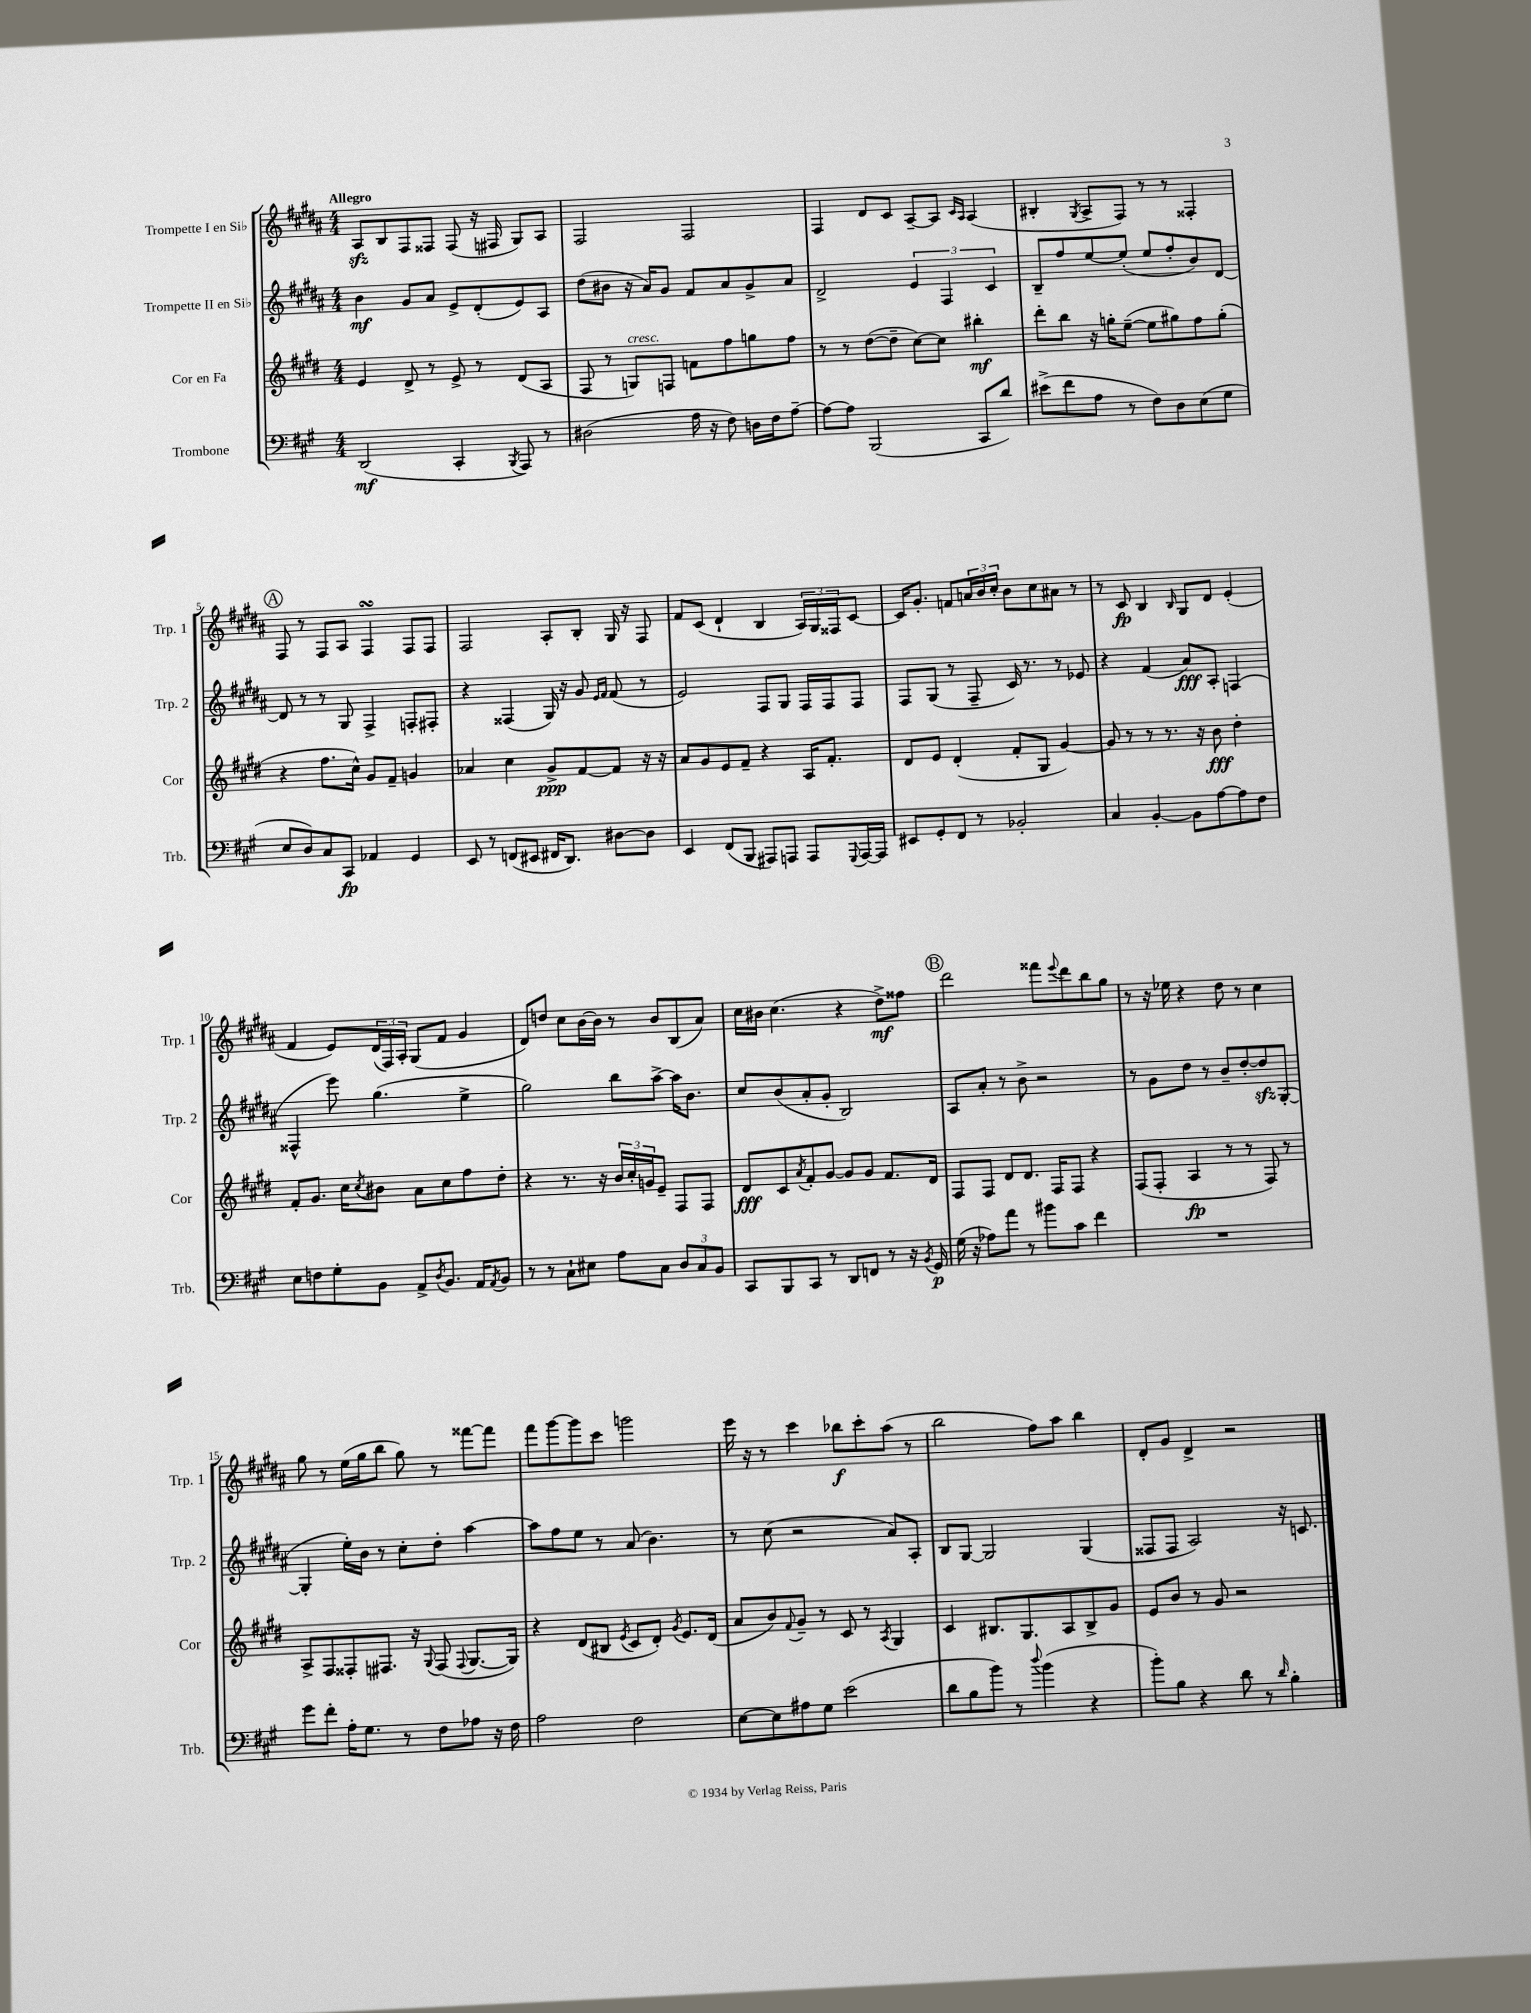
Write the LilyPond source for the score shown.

<<
\new StaffGroup <<
\new Staff = "s0" \with { instrumentName = "Trompette I en Sib" shortInstrumentName = "Trp. 1" } {
    \clef treble \key b \major \numericTimeSignature \time 4/4 \tempo "Allegro"
    ais8\sfz b8 fis8 fisis8 fisis8( r16 fis16 gis8) ais8 |
    fis2 fis2 |
    fis4 dis'8 cis'8 ais8~-- ais8 \grace { cis'16 ais16 } ais4( |
    bis4-. \acciaccatura { gis8 } ais8-> fis8) r8 r8 fisis4-. |
    \mark \markup { \circle "A" } fis8 r8 fis8 ais8 fis4\turn fis8 fis8 |
    fis2 ais8-. b8-. gis16 r16 fis8 |
    fis'8 cis'8( dis'4-! b4 \tuplet 3/2 { ais16) gis16 fisis16 } cis'8~ |
    cis'16 gis'8.-. f'8 \tuplet 3/2 { a'16 b'16 cis''16-. } b'8 cis''8 ais'8 r8 |
    r8 cis'8\fp b4 \grace { b16 } gis8 dis'8 e'4-.( |
    fis'4 e'8) \tuplet 3/2 { dis'16( fis16) ais16-. } gis8( fis'8 gis'4 |
    dis'8) d''8 cis''8 b'16~ b'16 r8 b'8 b8( ais'8) |
    cis''16 bis'16 cis''4.( r4 dis''8->\mf) fisis''8 |
    \mark \markup { \circle "B" } dis'''2 fisis'''8 \appoggiatura { e'''8 } dis'''8 b''8 gis''8 |
    r8 r16 ees''16 r4 dis''8 r8 cis''4 |
    gis''8 r8 e''16( gis''16 b''8 gis''8) r8 fisis'''8~ fisis'''8 |
    fis'''8 gis'''8~ gis'''8 cis'''8 g'''2 |
    e'''16 r16 r8 cis'''4 bes''8\f cis'''8-. ais''8( r8 |
    b''2 fis''8) ais''8 b''4 |
    dis'8-. gis'8 dis'4-> r2 \bar "|." |
}
\new Staff = "s1" \with { instrumentName = "Trompette II en Sib" shortInstrumentName = "Trp. 2" } {
    \clef treble \key b \major \numericTimeSignature \time 4/4
    b'4\mf gis'8 ais'8 e'8-> dis'8-.( e'8) ais8 |
    dis''8( bis'8 r16 ais'16) gis'8 fis'8 ais'8 gis'8-> ais'8 |
    dis'2-> \tuplet 3/2 { e'4 fis4 cis'4 } |
    b8-- fis''8 e''8~ e''8-.( e''8 fis''8-. b'8) dis'8~ |
    \mark \markup { \circle "A" } dis'8 r8 r8 gis8 fis4-> f8-. fis8-. |
    r4 fisis4( gis16) r16 gis'8 \grace { e'16 fis'16 } fis'8( r8 |
    e'2) fis8 gis8 fis16 fis16 fis8 |
    fis8 gis8( r8 fis8-- cis'16) r8. r8 ees'8 |
    r4 fis'4( ais'8\fff) ais8-. f4( |
    fisis4-^ e'''8) gis''4.( e''4-> |
    gis''2) b''8 ais''8~-> ais''16 b'8. |
    cis''8 b'8( ais'8-. gis'8-. b2) |
    \mark \markup { \circle "B" } ais8 ais'8-. r8 b'8-> r2 |
    r8 gis'8 dis''8 r8 b'8-- dis''8~-. dis''8\sfz gis8~-.( |
    gis4-. e''16-.) b'16 r8 cis''8-. dis''8-. ais''4~ |
    ais''8 fis''8 e''8 r8 ais'8( b'4.) |
    r8 cis''8( r2 ais'8) ais8-. |
    b8 gis8~ gis2 gis4( |
    fisis8 fisis8 ais2) r16 c'8. \bar "|." |
}
\new Staff = "s2" \with { instrumentName = "Cor en Fa" shortInstrumentName = "Cor" } {
    \clef treble \key e \major \numericTimeSignature \time 4/4
    e'4 dis'8-> r8 e'8-> r8 dis'8( a8 |
    fis8 r8 g8^\markup { \italic "cresc." }) f8 f'8 fis''8 g''8 fis''8 |
    r8 r8 dis''8~( dis''8-- cis''8~) cis''8 bis''4-.\mf |
    dis'''8-. b''8 r16 g''16-. e''8~--( e''8 gis''8) fis''8 gis''8-.( |
    \mark \markup { \circle "A" } r4 fis''8. cis''16-^) gis'8 fis'8-- g'4 |
    aes'4 cis''4 gis'8->\ppp fis'8~ fis'8 r16 r16 |
    a'8 gis'8 e'8 fis'8-- r4 a16 fis'8.-. |
    dis'8 e'8 dis'4-.( fis'8-. gis8 gis'4~) |
    gis'8 r8 r8 r8. r16 b'8\fff dis''4-. |
    fis'8-. gis'8. cis''16 \acciaccatura { cis''8 } bis'8 a'8 cis''8 fis''8 dis''8-. |
    r4 r8. r16 \tuplet 3/2 { b'16 cis''16-. g'16 } e'8-- fis8 fis8 |
    dis'8\fff cis'8 \acciaccatura { a'8 } fis'8-. gis'8~ gis'8 gis'8 fis'8. dis'16 |
    \mark \markup { \circle "B" } fis8 fis8 dis'8 dis'8. fis16 fis8 r4 |
    fis8( fis8-. a4\fp r8 r8 fis8) r8 |
    a8-> fis8 fisis8-. fis8. r16 \appoggiatura { gis8 } fis8( \appoggiatura { fis8 } gis8.~ gis16) |
    r4 dis'8( bis8 \acciaccatura { e'8 } cis'8 dis'8-.) \acciaccatura { gis'8 } e'8. dis'16( |
    a'8 b'8) \appoggiatura { fis'8 } gis'8-- r8 cis'8 r8 \acciaccatura { a8 } gis4 |
    cis'4 bis8. gis8. a8 bis8-> gis'8 |
    e'8 b'8 r8 gis'8 r2 \bar "|." |
}
\new Staff = "s3" \with { instrumentName = "Trombone" shortInstrumentName = "Trb." } {
    \clef bass \key a \major \numericTimeSignature \time 4/4
    d,2\mf( cis,4-. \acciaccatura { b,,8 } a,,8) r8 |
    dis2( a16 r16 fis8) d16 fis16 a8~-- |
    a8~ a8 b,,2( cis,8 d'8) |
    eis'8->( fis'8 a8 r8 fis8) d8 e8( gis8 |
    \mark \markup { \circle "A" } e8 d8) cis8 cis,8\fp aes,4 gis,4 |
    e,8 r8 f,8( eis,8 fis,16 d,8.) dis8~ dis8 |
    e,4 fis,8( b,,8 ais,,8) a,,8 a,,8 \appoggiatura { gis,,8 } a,,16~ a,,16 |
    eis,8 gis,8-. fis,8 r8 bes,2-. |
    cis4 b,4~-. b,8 a8~ a8 fis8 |
    e8 f8 gis8-. b,8 a,8-> \acciaccatura { d8 } b,8. a,16 \acciaccatura { a,8 } b,8 |
    r8 r8 cis8-! eis8 a8 cis8 \tuplet 3/2 { d8 cis8 b,8 } |
    cis,8 b,,8 cis,8 r8 d,8 f,8 r8 r16 \acciaccatura { b,8 } gis,16\p |
    \mark \markup { \circle "B" } gis16( r16 aes8) a'8 r8 bis'8 cis'8 fis'4 |
    R1 |
    gis'8 fis'8-. a16-. gis8. r8 fis8 aes8 r16 fis16 |
    a2 fis2 |
    e8~ e8 ais8 gis8 e'2( |
    d'8 b8 b'8) r8 \appoggiatura { d''8 } b'4( r4 |
    b'8-.) b8 r4 d'8 r8 \grace { d'16 } b4-. \bar "|." |
}
>>
>>
